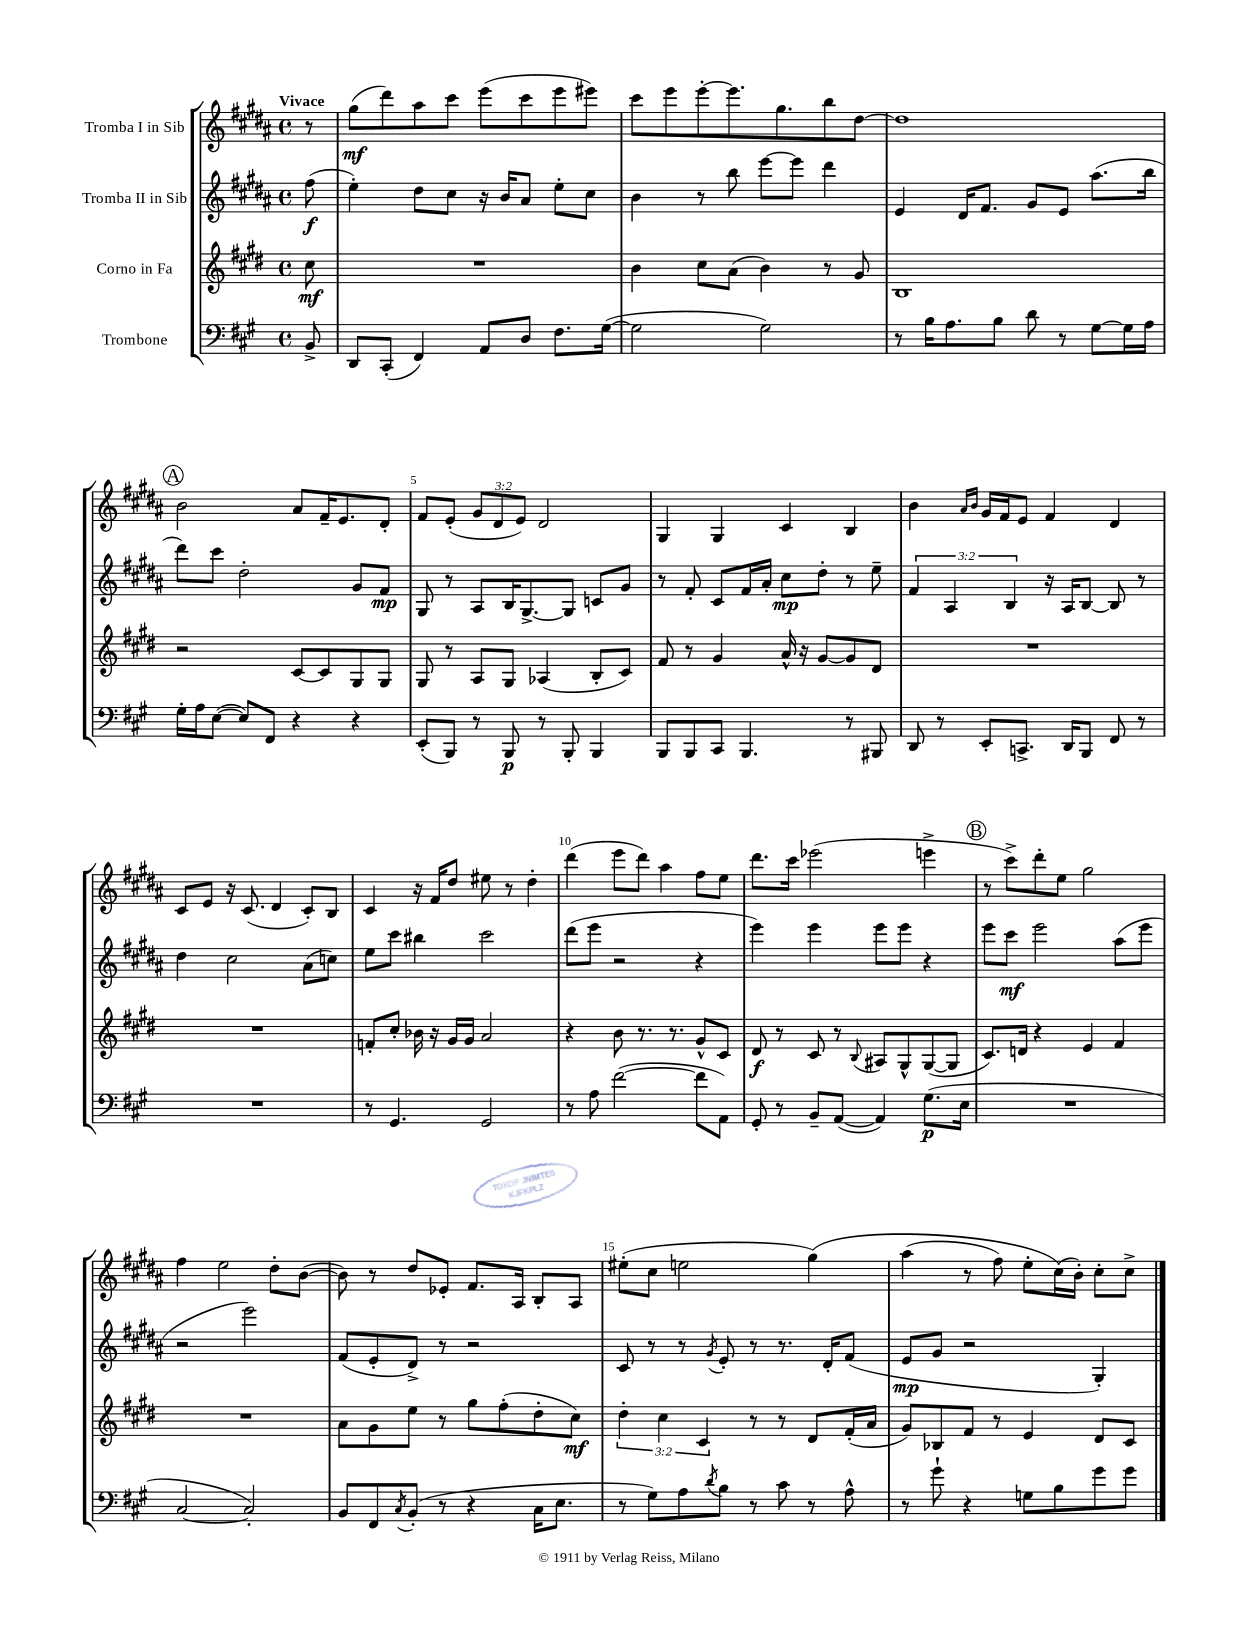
<<
\new StaffGroup <<
\new Staff = "s0" \with { instrumentName = "Tromba I in Sib" } {
    \clef treble \key b \major \defaultTimeSignature \time 4/4 \override Staff.TupletNumber.text = #tuplet-number::calc-fraction-text \partial 8 \tempo "Vivace"
    r8 |
    gis''8\mf( dis'''8) ais''8 cis'''8 e'''8( cis'''8 e'''8 eis'''8) |
    cis'''8 e'''8 e'''8~-. e'''8. gis''8. b''8 dis''8~ |
    dis''1 |
    \mark \markup { \circle "A" } b'2 ais'8 fis'16-- e'8. dis'8-. |
    fis'8 e'8-.( \tuplet 3/2 { gis'8 dis'8 e'8) } dis'2 |
    gis4 gis4 cis'4 b4 |
    b'4 \grace { ais'16 b'16 } gis'16 fis'16 e'8 fis'4 dis'4 |
    cis'8 e'8 r16 cis'8.( dis'4 cis'8-.) b8 |
    cis'4 r16 fis'16 dis''8 eis''8 r8 dis''4-. |
    dis'''4( e'''8 dis'''8) ais''4 fis''8 e''8 |
    dis'''8. cis'''16 ees'''2( e'''4-> |
    \mark \markup { \circle "B" } r8 cis'''8->) dis'''8-. e''8 gis''2 |
    fis''4 e''2 dis''8-. b'8~( |
    b'8) r8 dis''8 ees'8-. fis'8. ais16 b8-. ais8 |
    eis''8-.( cis''8 e''2 gis''4)\( |
    ais''4( r8 fis''8) e''8-. cis''16(\) b'16-.) cis''8-. cis''8-> \bar "|." |
}
\new Staff = "s1" \with { instrumentName = "Tromba II in Sib" } {
    \clef treble \key b \major \defaultTimeSignature \time 4/4 \override Staff.TupletNumber.text = #tuplet-number::calc-fraction-text \partial 8
    fis''8\f( |
    e''4-.) dis''8 cis''8 r16 b'16 ais'8 e''8-. cis''8 |
    b'4 r8 b''8 e'''8~ e'''8 dis'''4 |
    e'4 dis'16 fis'8. gis'8 e'8 ais''8.( b''16 |
    \mark \markup { \circle "A" } dis'''8) cis'''8 dis''2-. gis'8 fis'8\mp |
    gis8 r8 ais8 b16 gis8.~-> gis8 c'8 gis'8 |
    r8 fis'8-. cis'8 fis'16 ais'16-. cis''8\mp dis''8-. r8 e''8-- |
    \tuplet 3/2 { fis'4 ais4 b4 } r16 ais16 b8~ b8 r8 |
    dis''4 cis''2 ais'8( c''8) |
    e''8 cis'''8 bis''4 cis'''2 |
    dis'''8( e'''8 r2 r4 |
    e'''4) e'''4 e'''8 e'''8 r4 |
    \mark \markup { \circle "B" } e'''8 cis'''8\mf e'''2 ais''8( e'''8 |
    r2 e'''2) |
    fis'8( e'8-. dis'8->) r8 r2 |
    cis'8 r8 r8 \acciaccatura { gis'8 } e'8-. r8 r8. dis'16-. fis'8( |
    e'8\mp gis'8 r2 gis4-.) \bar "|." |
}
\new Staff = "s2" \with { instrumentName = "Corno in Fa" } {
    \clef treble \key e \major \defaultTimeSignature \time 4/4 \override Staff.TupletNumber.text = #tuplet-number::calc-fraction-text \partial 8
    cis''8\mf |
    R1 |
    b'4 cis''8 a'8( b'4) r8 gis'8 |
    b1 |
    \mark \markup { \circle "A" } r2 cis'8~ cis'8 gis8 gis8 |
    gis8 r8 a8 gis8 aes4( b8-. cis'8) |
    fis'8 r8 gis'4 a'16-^ r16 gis'8~ gis'8 dis'8 |
    R1 |
    R1 |
    f'8-. cis''8-. bes'16 r16 gis'16 gis'16 a'2 |
    r4 b'8 r8. r8. gis'8-^ cis'8 |
    dis'8\f r8 cis'8 r8 \appoggiatura { b8 } ais8 gis8-^ gis8~( gis8 |
    \mark \markup { \circle "B" } cis'8.) d'16 r4 e'4 fis'4 |
    R1 |
    a'8 gis'8 e''8 r8 gis''8 fis''8-.( dis''8-. cis''8\mf) |
    \tuplet 3/2 { dis''4-. cis''4 cis'4 } r8 r8 dis'8 fis'16-.( a'16 |
    gis'8) bes8 fis'8 r8 e'4 dis'8 cis'8 \bar "|." |
}
\new Staff = "s3" \with { instrumentName = "Trombone" } {
    \clef bass \key a \major \defaultTimeSignature \time 4/4 \partial 8
    b,8-> |
    d,8 cis,8-.( fis,4) a,8 d8 fis8. gis16~( |
    gis2 gis2) |
    r8 b16 a8. b8 d'8 r8 gis8~ gis16 a16 |
    \mark \markup { \circle "A" } gis16-. a16 e8~( e8) fis,8 r4 r4 |
    e,8-.( b,,8) r8 b,,8\p r8 b,,8-. b,,4 |
    b,,8 b,,8 cis,8 b,,4. r8 bis,,8 |
    d,8 r8 e,8-. c,8.-> d,16 b,,8 fis,8 r8 |
    R1 |
    r8 gis,4. gis,2 |
    r8 a8 fis'2~( fis'8 a,8) |
    gis,8-. r8 b,8-- a,8~( a,4) gis8.\p( e16 |
    \mark \markup { \circle "B" } R1 |
    cis2~ cis2-.) |
    b,8 fis,8 \acciaccatura { cis8 } b,8-.( r8 r4 cis16 e8. |
    r8 gis8) a8 \acciaccatura { d'8 } b8 r8 cis'8 r8 a8-^ |
    r8 gis'8-! r4 g8 b8 gis'8 gis'8 \bar "|." |
}
>>
>>
\layout { \context { \Score \override BarNumber.break-visibility = ##(#f #t #t) barNumberVisibility = #(every-nth-bar-number-visible 5) } }
